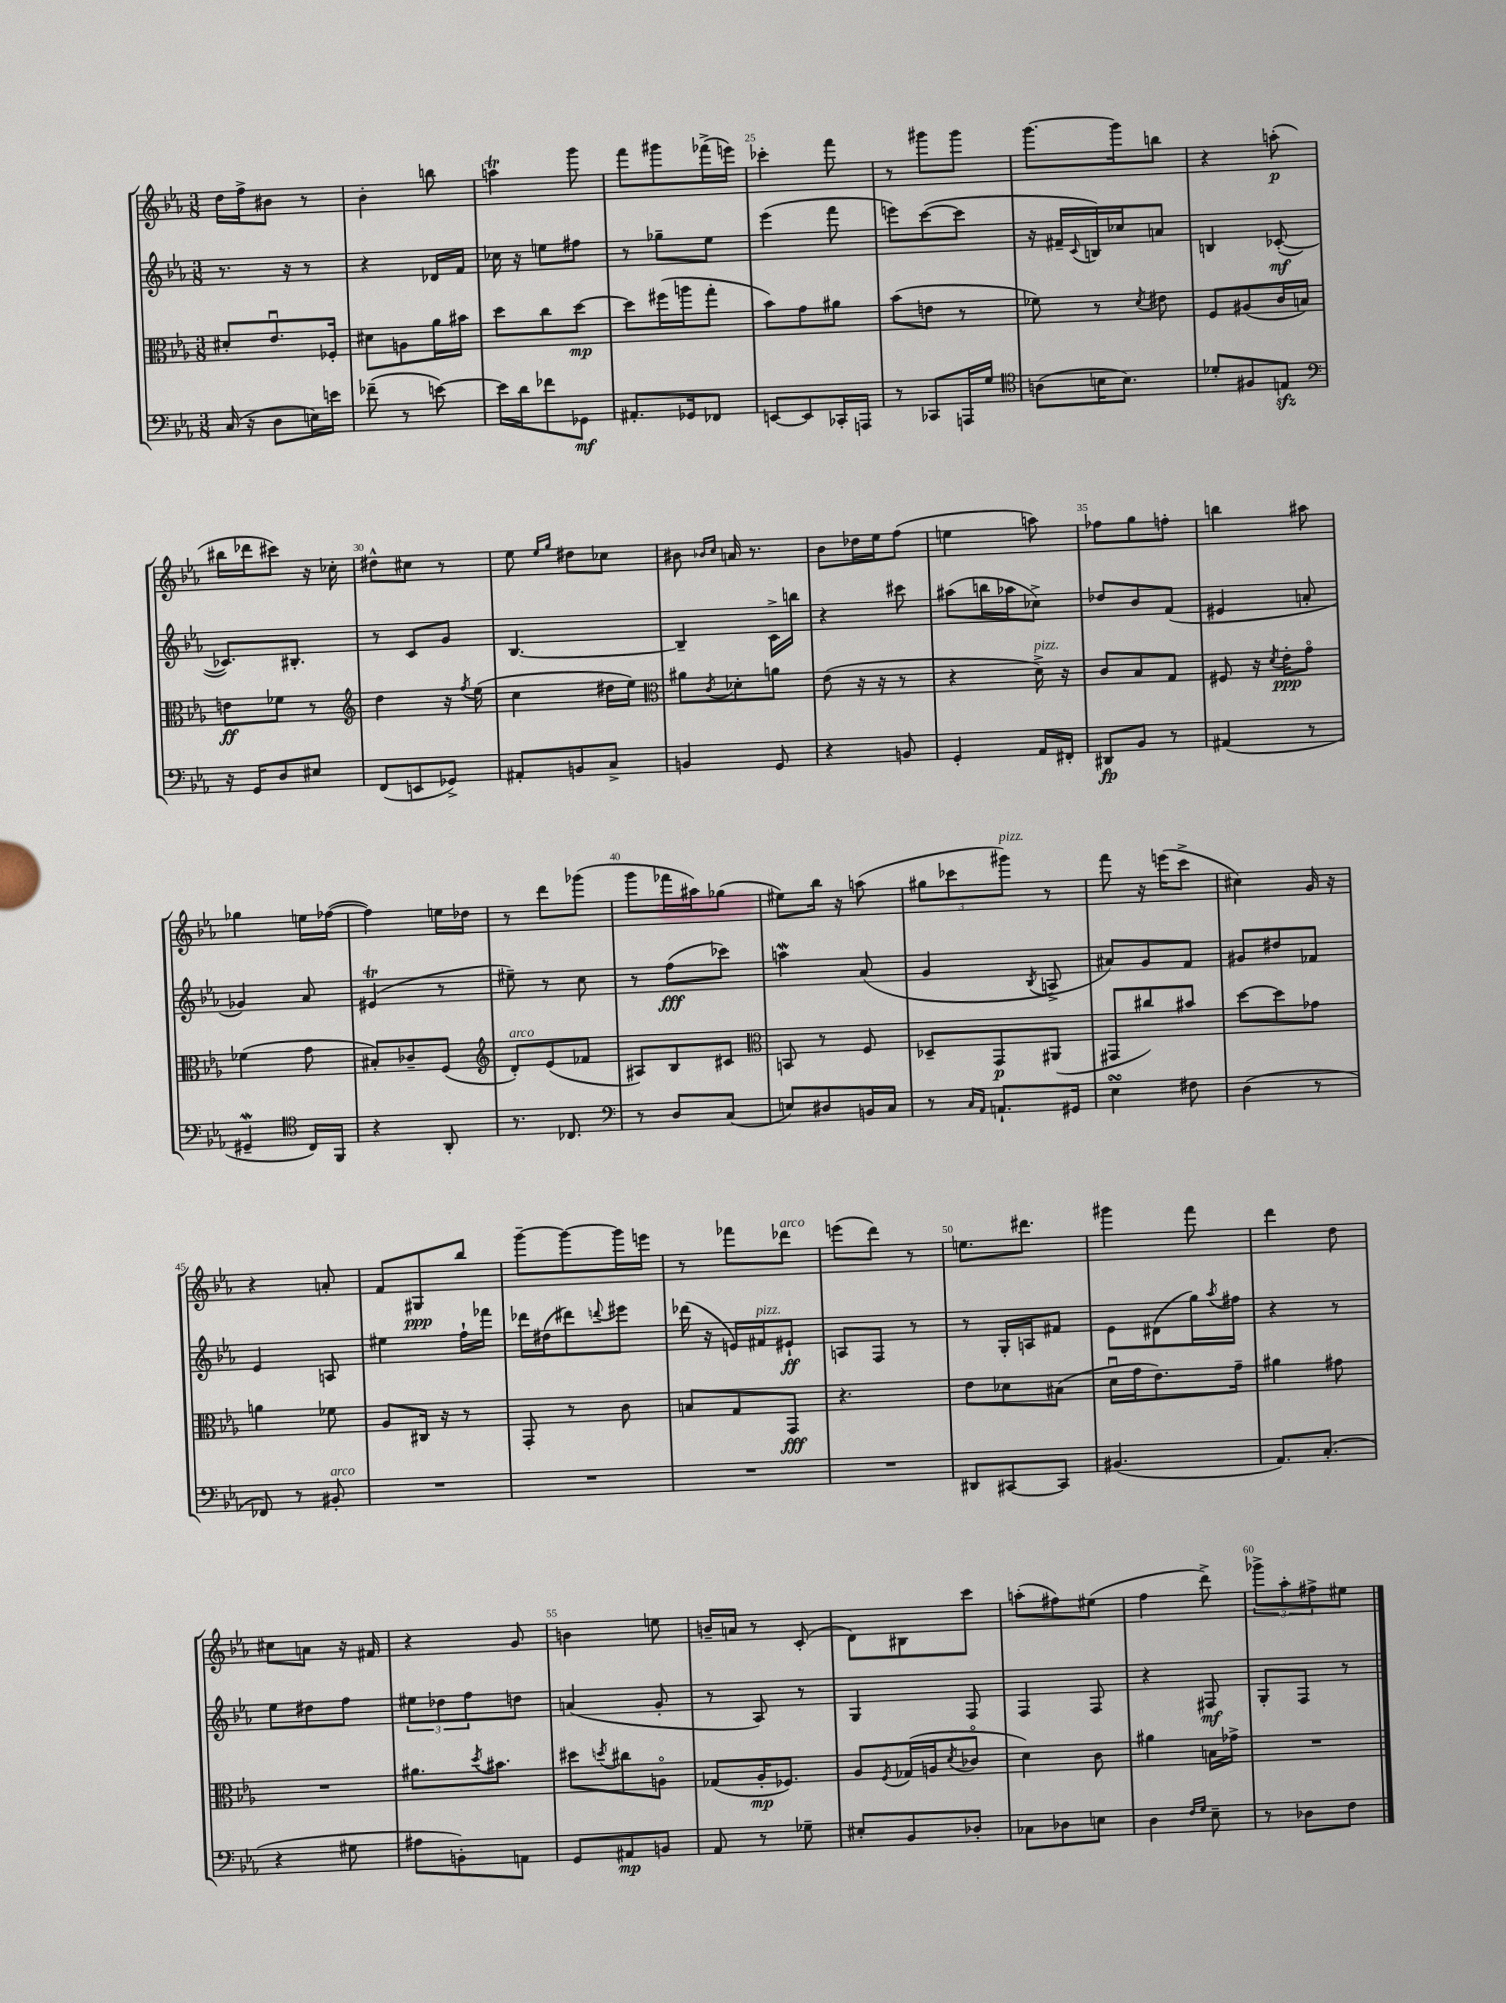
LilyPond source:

<<
\new StaffGroup <<
\new Staff = "s0" {
    \clef treble \key ees \major \numericTimeSignature \time 3/8
    d''16 f''16-> bis'8 r8 |
    bes'4-. b''8 |
    a''4\trill g'''8 |
    f'''8 gis'''8 fes'''16->( e'''16) |
    ces'''4-. f'''8 |
    r8 gis'''8 gis'''8 |
    g'''8.~ g'''16 b''8 |
    r4 a''8-.\p( |
    bis''16 des'''16 cis'''8) r16 ces''16-. |
    dis''8-^ cis''8 r8 |
    ees''8 \grace { ees''16 g''16 } dis''8 ces''8 |
    bis'8 \grace { bes'16 c''16 } a'16 r8. |
    bes'8 des''16 ees''16 f''8( |
    e''4 a''8) |
    fes''8 g''8 f''8-. |
    b''4 ais''8 |
    ges''4 e''16 fes''16~( |
    fes''4) e''16 des''16 |
    r8 d'''8 ges'''8( |
    g'''8 fes'''16 ais''16) ges''8( |
    eis''8) bes''16 r16 a''8( |
    \tuplet 3/2 { gis''8 ces'''8 gis'''8^\markup { \italic "pizz." }) } r8 |
    f'''8 r16 e'''16( c'''8-> |
    cis''4) g'16 r16 |
    r4 a'8-. |
    f'8 gis8\ppp bes''8 |
    g'''8~-- g'''8~ g'''16 e'''16 |
    r8 fes'''8 des'''8^\markup { \italic "arco" } |
    e'''8( d'''8) r8 |
    e''8. dis'''8. |
    gis'''4 f'''8 |
    d'''4 d''8 |
    cis''8 a'8 r16 fis'16 |
    r4 g'8 |
    b'4 e''8 |
    b'16-- a'16 r8 c'8-.( |
    d'8) bis8 c'''8 |
    a''8-.( fis''8) eis''8( |
    f''4 d'''8->) |
    \tuplet 3/2 { ges'''8-> aes''8-. fis''8-> } eis''8 \bar "|." |
}
\new Staff = "s1" {
    \clef treble \key ees \major \numericTimeSignature \time 3/8
    r8. r16 r8 |
    r4 des'16 f'16 |
    ces''16 r16 e''8 fis''8 |
    r8 ges''8-- ees''8 |
    ees'''4( f'''8 |
    e'''8) c'''8~( c'''8 |
    r16 fis'16-- \appoggiatura { c'8 } b16) ces''16 a'8 |
    b4 ces'8~-.\mf( |
    ces'8.) bis8.-. |
    r8 c'8 g'8 |
    bes4.~ |
    bes4-- c'16-> b''16 |
    r4 cis'''8 |
    ais''8( b''16 aes''16 ces''8->) |
    des''8 bes'8 f'8( |
    eis'4 a'8-. |
    ges'4) aes'8 |
    eis'4\trill( r8 |
    eis''8--) r8 c''8 |
    r8 f''8\fff( ces'''8) |
    a''4\mordent aes'8( |
    g'4 \acciaccatura { bes8 } a8-> |
    ais'8) g'8 f'8 |
    gis'8 dis''8 fes'8 |
    ees'4 a8 |
    eis''4 f''16-! fes'''16 |
    des'''16 dis''16( dis'''8) \appoggiatura { d'''8 } eis'''8 |
    des'''16( r16 e'16) fis'16^\markup { \italic "pizz." } eis'8-!\ff |
    a8 f8 r8 |
    r8 g16-. a16 fis'8 |
    ees'8 dis'8( g''16) \acciaccatura { aes''8 } fis''16 |
    r4 r8 |
    ees''8 dis''8 f''8 |
    \tuplet 3/2 { eis''8 des''8 f''8 } d''8 |
    a'4( g'8-. |
    r8 aes8) r8 |
    g4 f8 |
    f4 f8 |
    r4 fis8\mf |
    g8-. f8 r8 \bar "|." |
}
\new Staff = "s2" {
    \clef alto \key ees \major \numericTimeSignature \time 3/8
    dis'8-. ees'8.\downbow fes16-. |
    dis'8 a8 aes'16 bis'16 |
    d''8 c''8 d''8~\mp |
    d''8 fis''16( a''16 g''8-. |
    bes'8) g'8 ais'8 |
    bes'8( e'8 r8 |
    fes'8) r8 \acciaccatura { d'8 } eis'8 |
    f8 ais8( c'16 b16) |
    e'8\ff fes'8 r8 |
    \clef treble d''4 r16 \acciaccatura { f''8 } ees''16( |
    c''4 dis''16 ees''16) |
    \clef alto ais'8 \acciaccatura { c'8 } des'8-. a'8 |
    ees'8( r16 r16 r8 |
    r4 d'16->^\markup { \italic "pizz." }) r16 |
    c'8 bes8 g8 |
    fis8 r16 \acciaccatura { d'8 } ees'16-.\ppp g'8\flageolet |
    fes'4( g'8 |
    bis8-.) ces'8-- f8( |
    \clef treble d'8-.^\markup { \italic "arco" }) ees'8( fes'8 |
    ais8) bes8 cis'8 |
    \clef alto b,8 r8 f8 |
    des8-- g,8\p ais,8( |
    gis,8 cis''8) bis'8 |
    d''8~ d''8 ges'8 |
    a'4 fes'8 |
    aes8 cis16 r16 r8 |
    g,8-. r8 c'8 |
    b8 g8 g,8\fff |
    r4. |
    ees'8 des'8 bis8( |
    d'16\downbow g'16 ees'8.) g'16-- |
    ais'4 gis'8 |
    R4. |
    ais'8. \acciaccatura { d''8 } bis'8. |
    dis''8 \acciaccatura { d''8 } cis''8 a8\flageolet |
    ges8( aes16-.\mp fes8.) |
    aes8 \acciaccatura { f8 } ges16( a16 \acciaccatura { d'8 } ces'8\flageolet |
    d'4) c'8 |
    ais'4 b16 ges'16-> |
    R4. \bar "|." |
}
\new Staff = "s3" {
    \clef bass \key ees \major \numericTimeSignature \time 3/8
    c16( r16 d8 e16) e'16 |
    fes'8--( r8 e'8~) |
    e'16 d'16 fes'8 ges,8\mf |
    ais,8.-. ges,16 fes,8 |
    e,8~ e,8 ces,16-. a,,16 |
    r8 ces,8 a,,16 g16 |
    \clef tenor a8( b16 b8.) |
    des'8-. fis8 e8\sfz |
    \clef bass r16 g,16 d8 eis8 |
    f,8( e,8 ges,8->) |
    ais,8-. b,8 c8-> |
    b,4 g,8 |
    r4 b,8 |
    g,4-. aes,16 fis,16-. |
    dis,8\fp bes,8 r8 |
    ais,4( r8 |
    gis,4--\mordent \clef tenor c16) f,16 |
    r4 aes,8-. |
    r8. ces8. |
    \clef bass r8 d8 c8( |
    e8) dis8 b,16 c16 |
    r8 \grace { c16 aes,16 } a,8.-! gis,16 |
    ees4\turn fis8 |
    d4( r8 |
    fes,8) r8 bis,8-.^\markup { \italic "arco" } |
    R4. |
    R4. |
    R4. |
    R4. |
    dis,8 cis,8~ cis,8 |
    bis,4.( |
    aes,8.) c8.-.( |
    r4 gis8 |
    ais8 b,8-.) a,8 |
    g,8 ais,8\mp b,8 |
    aes,8 r8 ges8-- |
    eis8-. bes,8 des8-. |
    ces8 des8 e8 |
    d4 \grace { f16 g16 } ees8-- |
    r8 des8 f8 \bar "|." |
}
>>
>>
\layout { \context { \Score currentBarNumber = #21 \override BarNumber.break-visibility = ##(#f #t #t) barNumberVisibility = #(every-nth-bar-number-visible 5) } }
